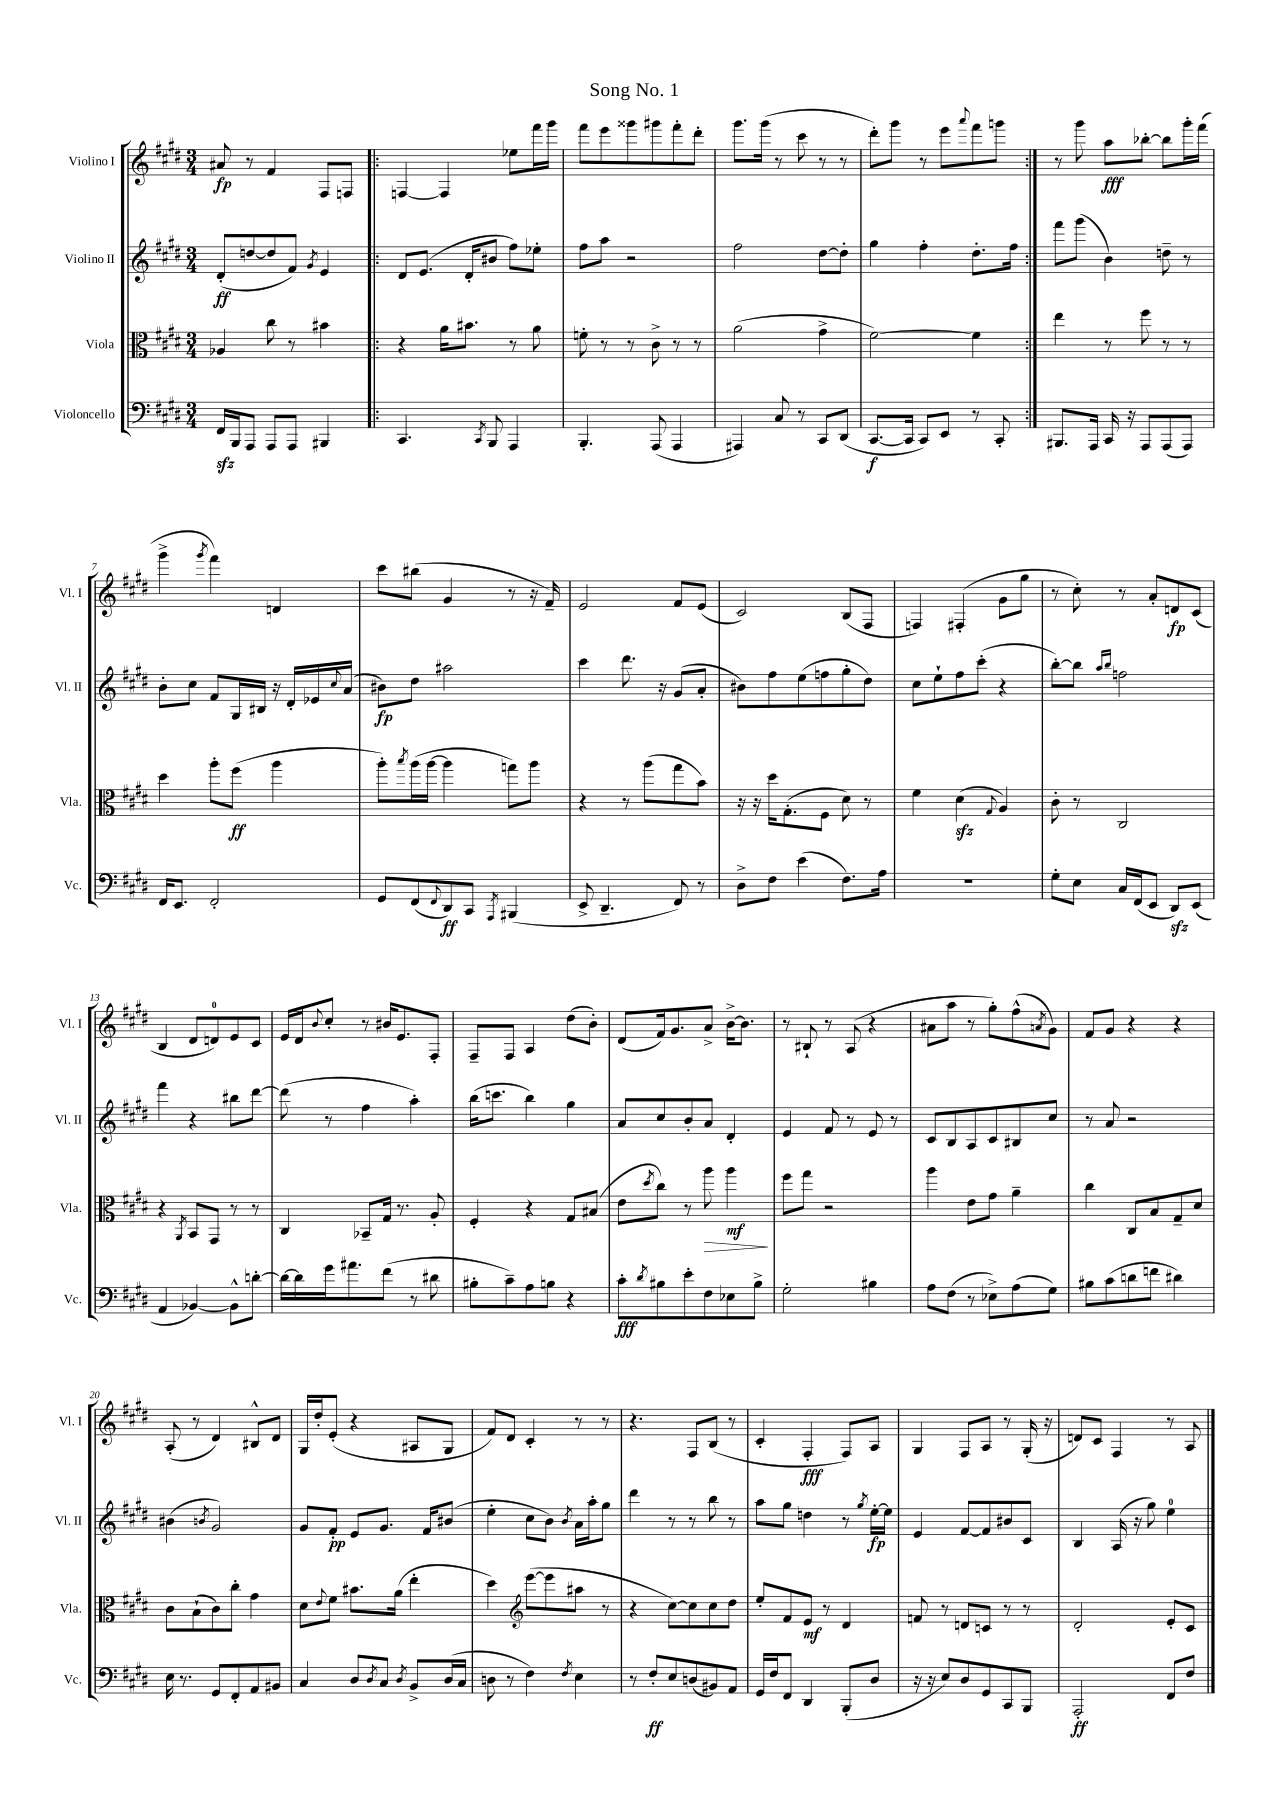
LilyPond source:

\header { title = "Song No. 1" }
<<
\new StaffGroup <<
\new Staff = "s0" \with { instrumentName = "Violino I" shortInstrumentName = "Vl. I" } {
    \clef treble \key e \major \numericTimeSignature \time 3/4
    ais'8\fp r8 fis'4 fis8 f8 |
    \repeat volta 2 { f4~ f4 ees''8 fis'''16 gis'''16 |
    fis'''8 e'''8 gisis'''8 gis'''8 fis'''8-. dis'''8-. |
    gis'''8. gis'''16( r8 cis'''8 r8 r8 |
    dis'''8-.) gis'''8 r8 e'''8 \appoggiatura { a'''8 } fis'''8 g'''8 | }
    r8 gis'''8 a''8\fff bes''8~-. bes''8 gis'''16-. fis'''16( |
    gis'''4-> \acciaccatura { gis'''8 } fis'''4) d'4 |
    cis'''8 bis''8( gis'4 r8 r16 fis'16--) |
    e'2 fis'8 e'8( |
    cis'2) b8( fis8 |
    f4) fis4-.( gis'8 gis''8 |
    r8 cis''8-.) r8 a'8-. d'8\fp cis'8( |
    b4 dis'8 d'8-0) e'8 cis'8 |
    e'16 dis'16 \appoggiatura { b'8 } cis''8-. r8 bis'16 e'8. fis8-. |
    fis8-- fis8 a4 dis''8( b'8-.) |
    dis'8( fis'16) gis'8. a'8-> b'16~-> b'8. |
    r8 bis8-! r8 a8( r4 |
    ais'8 a''8 r8 gis''8-.) fis''8-^( \acciaccatura { a'8 } gis'8) |
    fis'8 gis'8 r4 r4 |
    a8-.( r8 dis'4) bis8-^ dis'8 |
    gis16 dis''16-. e'8-.( r4 ais8 gis8 |
    fis'8) dis'8 cis'4-. r8 r8 |
    r4. fis8 b8( r8 |
    cis'4-. fis4-.\fff fis8) a8 |
    gis4 fis8 a8 r8 gis16-.( r16 |
    d'8) cis'8 fis4 r8 a8 \bar "|." |
}
\new Staff = "s1" \with { instrumentName = "Violino II" shortInstrumentName = "Vl. II" } {
    \clef treble \key e \major \numericTimeSignature \time 3/4
    dis'8-.\ff( d''8~ d''8 fis'8) \acciaccatura { gis'8 } e'4 |
    \repeat volta 2 { dis'8 e'8.( dis'16-. bis'8 fis''8) ees''8-. |
    fis''8 a''8 r2 |
    fis''2 dis''8~ dis''8-. |
    gis''4 fis''4-. dis''8.-. fis''16 | }
    fis'''8 gis'''8( b'4) d''8-- r8 |
    b'8-. cis''8 fis'8 gis16 bis16 r16 dis'16-. ees'16 \appoggiatura { cis''8 } a'16( |
    bis'8\fp) dis''8 ais''2 |
    cis'''4 dis'''8. r16 gis'8( a'8-. |
    bis'8) fis''8 e''8( f''8 gis''8-. dis''8) |
    cis''8 e''8-! fis''8 cis'''8-.( r4 |
    b''8~-.) b''8 \grace { a''16 b''16 } f''2 |
    fis'''4 r4 bis''8 dis'''8~ |
    dis'''8( r8 fis''4 a''4-.) |
    b''16( c'''8. b''4) gis''4 |
    a'8 cis''8 b'8-. a'8 dis'4-. |
    e'4 fis'8 r8 e'8 r8 |
    cis'8 b8 a8 cis'8 bis8 cis''8 |
    r8 a'8 r2 |
    bis'4( \acciaccatura { b'8 } gis'2) |
    gis'8 fis'8-.\pp e'8 gis'8. fis'16 bis'8( |
    e''4-. cis''8 b'8) \acciaccatura { b'8 } a'16 a''16-. gis''8 |
    dis'''4 r8 r8 b''8 r8 |
    a''8 gis''8 d''4 r8 \acciaccatura { gis''8 } e''16~-.\fp e''16 |
    e'4 fis'8~ fis'8 bis'8 cis'8 |
    b4 a16( r16 gis''8) e''4-0 \bar "|." |
}
\new Staff = "s2" \with { instrumentName = "Viola" shortInstrumentName = "Vla." } {
    \clef alto \key e \major \numericTimeSignature \time 3/4
    aes4 cis''8 r8 bis'4 |
    \repeat volta 2 { r4 a'16 bis'8. r8 a'8 |
    f'8-. r8 r8 cis'8-> r8 r8 |
    a'2( gis'4-> |
    fis'2~) fis'4 | }
    e''4 r8 fis''8 r8 r8 |
    dis''4 a''8-. fis''8\ff( a''4 |
    a''8-.) \acciaccatura { b''8 } a''16( a''16~ a''4 g''8) a''8 |
    r4 r8 a''8( gis''8 b'8) |
    r16 r16 dis''16 gis8.-.( fis8 dis'8) r8 |
    fis'4 dis'4\sfz( \appoggiatura { gis8 } a4) |
    cis'8-. r8 cis2 |
    r4 \acciaccatura { a,8 } b,8 gis,8 r8 r8 |
    cis4 bes,8-- gis16 r8. a8-. |
    fis4-. r4 gis8 bis8( |
    e'8 \acciaccatura { dis''8 } cis''8) r8 a''8\> a''4\mf\! |
    fis''8 gis''8 r2 |
    a''4 e'8 gis'8 a'4-- |
    cis''4 cis8 b8 gis8-- dis'8 |
    cis'8 b8-!( cis'8) cis''8-. gis'4 |
    dis'8 \appoggiatura { e'8 } fis'8 bis'8. a'16( e''4-. |
    dis''4) \clef treble e'''8~( e'''8 ais''8 r8 |
    r4 cis''8~) cis''8 cis''8 dis''8 |
    e''8-. fis'8 e'8\mf r8 dis'4 |
    f'8 r8 d'8 c'8 r8 r8 |
    dis'2-. e'8-. cis'8 \bar "|." |
}
\new Staff = "s3" \with { instrumentName = "Violoncello" shortInstrumentName = "Vc." } {
    \clef bass \key e \major \numericTimeSignature \time 3/4
    fis,16\sfz b,,16 a,,8 a,,8 a,,8 bis,,4 |
    \repeat volta 2 { cis,4. \acciaccatura { cis,8 } b,,8 a,,4 |
    b,,4.-. a,,8( a,,4 |
    ais,,4) cis8 r8 cis,8 dis,8( |
    cis,8.~\f cis,16 cis,8) e,8 r8 cis,8-. | }
    bis,,8. a,,16 cis,16 r16 a,,8 a,,8( a,,8) |
    fis,16 e,8. fis,2-. |
    gis,8 fis,8( \appoggiatura { fis,8 } dis,8\ff) cis,8 \acciaccatura { a,,8 } bis,,4( |
    e,8-> dis,4.-- fis,8) r8 |
    dis8-> fis8 e'4( fis8.) a16 |
    R2. |
    gis8-. e8 cis16 fis,16( e,8 dis,8\sfz) e,8( |
    a,4 bes,4~) bes,8-^ d'8~-. |
    d'16~ d'16 gis'16 ais'8. fis'8( r8 dis'8 |
    bis8-. cis'8--) a8 b8 r4 |
    cis'8-.\fff \acciaccatura { dis'8 } bis8 e'8-. fis8 ees8 bis8-> |
    gis2-. bis4 |
    a8 fis8( r8 ees8->) a8( gis8) |
    bis8 cis'8( d'8 f'8 dis'4) |
    e16 r8. gis,8 fis,8-. a,8 bis,8 |
    cis4 dis8 \acciaccatura { dis8 } cis8 \acciaccatura { dis8 } b,8-> dis16( cis16 |
    d8 r8 fis4) \acciaccatura { fis8 } e4 |
    r8 fis8-.\ff e8 d8( bis,8) a,8 |
    gis,16 fis16 fis,8 dis,4 b,,8-.( dis8 |
    r16 r16 e8) dis8 gis,8 cis,8 b,,8 |
    a,,2-.\ff fis,8 fis8 \bar "|." |
}
>>
>>
